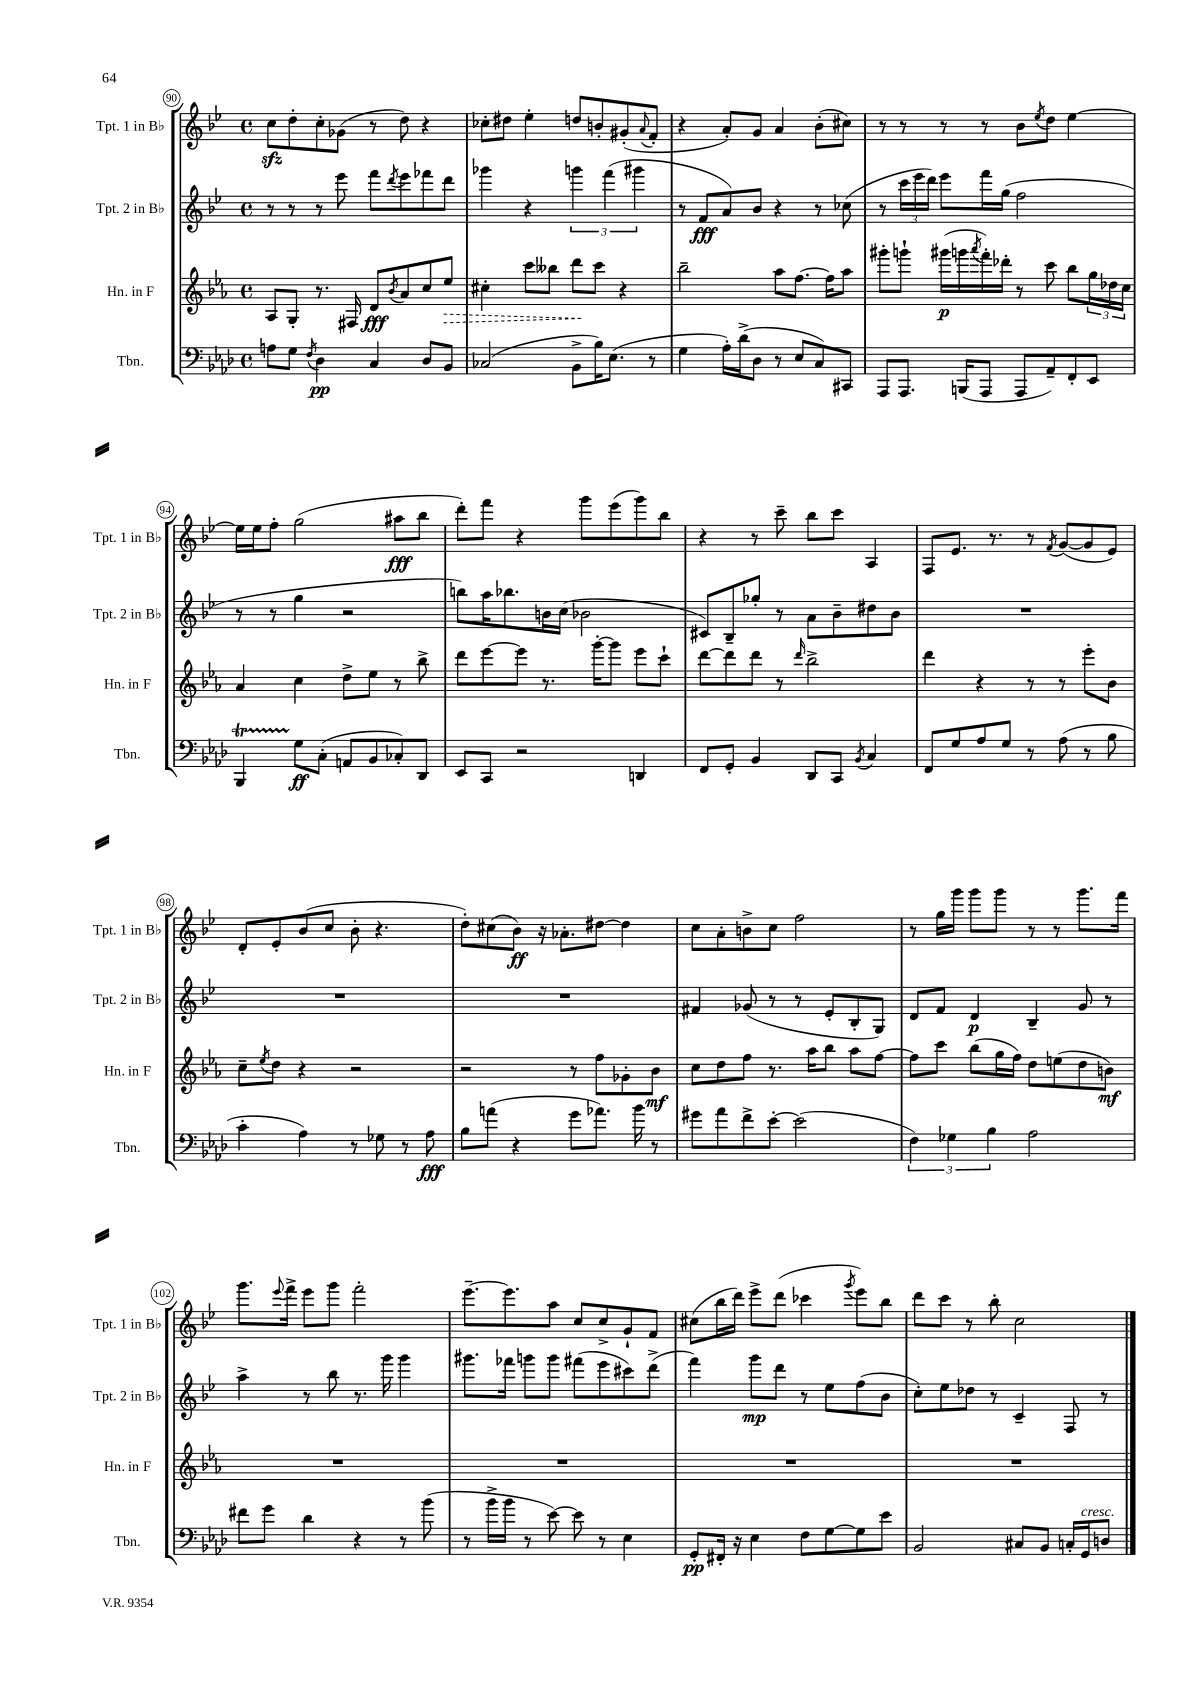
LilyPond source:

<<
\new StaffGroup <<
\new Staff = "s0" \with { instrumentName = "Tpt. 1 in Bb" shortInstrumentName = "Tpt. 1 in Bb" } {
    \clef treble \key bes \major \defaultTimeSignature \time 4/4
    c''8\sfz d''8-. c''8-. ges'8( r8 d''8) r4 |
    ces''8-. dis''8 ees''4-. d''8 b'8-. gis'8-.( \appoggiatura { a'8 } f'8-. |
    r4 a'8-.) g'8 a'4 bes'8-.( cis''8) |
    r8 r8 r8 r8 bes'8 \acciaccatura { ees''8 } d''8 ees''4~ |
    ees''16 ees''16 f''8-. g''2( ais''8\fff bes''8 |
    d'''8-.) f'''8 r4 g'''8 ees'''8( g'''8) bes''8 |
    r4 r8 c'''8-- bes''8 c'''8 a4 |
    f8 ees'8. r8. r8 \acciaccatura { f'8 } g'8~( g'8 ees'8) |
    d'8-. ees'8-. bes'8( c''8 bes'8-. r4. |
    d''8-.) cis''8( bes'8\ff) r16 aes'8.-. dis''8~ dis''4 |
    c''8 a'8-. b'8-> c''8 f''2 |
    r8 g''16 g'''16 g'''8 g'''8 r8 r8 g'''8. f'''16 |
    g'''8. \appoggiatura { ees'''8 } f'''16-> ees'''8 g'''8 f'''2-. |
    ees'''8.~-- ees'''8. a''8 c''8 c''8-> g'8-! f'8 |
    cis''8( bes''16 d'''16) ees'''8-> d'''8( ces'''4 \acciaccatura { g'''8 } ees'''8) bes''8 |
    d'''8 c'''8 r8 bes''8-. c''2 \bar "|." |
}
\new Staff = "s1" \with { instrumentName = "Tpt. 2 in Bb" shortInstrumentName = "Tpt. 2 in Bb" } {
    \clef treble \key bes \major \defaultTimeSignature \time 4/4
    r8 r8 r8 ees'''8 f'''8 \acciaccatura { d'''8 } ees'''8 fes'''8 d'''8 |
    ges'''4 r4 \tuplet 3/2 { g'''4 f'''4( gis'''4 } |
    r8 f'8\fff a'8) bes'8 r4 r8 ces''8( |
    r8 \tuplet 3/2 { c'''16 ees'''16 d'''16) } ees'''8 f'''16 g''16( f''2 |
    r8 r8 g''4 r2 |
    b''8) a''16 bes''8. b'16 c''16( bes'2 |
    cis'8) bes8-- ges''8-. r8 a'8 bes'8-- dis''8 bes'8 |
    R1 |
    R1 |
    R1 |
    fis'4 ges'8( r8 r8 ees'8-. bes8-. g8) |
    d'8 f'8 d'4\p bes4-- g'8 r8 |
    a''4-> r8 bes''8 r8. g'''16 g'''4 |
    gis'''8. fes'''16 g'''8 g'''8 fis'''8( ees'''8 cis'''8) d'''8->( |
    f'''4) g'''8\mp d'''8 r8 ees''8 f''8( bes'8 |
    c''8-.) ees''8 des''8 r8 c'4-- f8 r8 \bar "|." |
}
\new Staff = "s2" \with { instrumentName = "Hn. in F" shortInstrumentName = "Hn. in F" } {
    \clef treble \key ees \major \defaultTimeSignature \time 4/4
    aes8 g8-. r8. fis16 d'8\fff \acciaccatura { bes'8 } aes'8 c''8 \once \override Hairpin.style = #'dashed-line ees''8\> |
    cis''4-. c'''8 beses''8 d'''8\! c'''8 r4 |
    bes''2-- aes''8 f''8.~ f''16 aes''8 |
    gis'''8-. g'''8-! gis'''16\p( g'''16 \acciaccatura { aes'''8 } f'''16-.) des'''16-. r8 c'''8 bes''8 \tuplet 3/2 { g''16 des''16 c''16 } |
    aes'4 c''4 d''8-> ees''8 r8 bes''8-> |
    d'''8 ees'''8~ ees'''8 r8. g'''16~-. g'''8 ees'''8 c'''8-! |
    d'''8~ d'''8 d'''8 r8 \grace { d'''16 } bes''2-> |
    d'''4 r4 r8 r8 ees'''8-. bes'8 |
    c''8-- \acciaccatura { ees''8 } d''8 r4 r2 |
    r2 r8 f''8 ges'8-. bes'8\mf |
    c''8 d''8 f''8 r8. aes''16 bes''8 aes''8 f''8~ |
    f''8 c'''8 bes''8( g''16 f''16) d''8 e''8( d''8 b'8\mf) |
    R1 |
    R1 |
    R1 |
    R1 \bar "|." |
}
\new Staff = "s3" \with { instrumentName = "Tbn." shortInstrumentName = "Tbn." } {
    \clef bass \key aes \major \defaultTimeSignature \time 4/4
    a8 g8 \acciaccatura { f8 } des4\pp c4 des8 bes,8 |
    ces2( bes,8-> bes16) ees8.( r8 |
    g4 aes16-.) des'16->( des8 r8 ees8 c8) cis,8 |
    aes,,8 aes,,8. b,,16( aes,,8 aes,,8 aes,8--) f,8-. ees,8 |
    bes,,4\startTrillSpan g8\stopTrillSpan\ff c8-.( a,8 bes,8 ces8-.) des,8 |
    ees,8 c,8 r2 d,4 |
    f,8 g,8-. bes,4 des,8 c,8 \acciaccatura { bes,8 } c4 |
    f,8 g8 aes8 g8 r8 aes8( r8 bes8 |
    c'4-. aes4) r8 ges8 r8 aes8\fff |
    bes8 a'8( r4 g'8 aes'8.) bes'16 r8 |
    gis'8 aes'8 f'8-> ees'8~-. ees'2( |
    \tuplet 3/2 { f4) ges4 bes4 } aes2 |
    fis'8 g'8 des'4 r4 r8 bes'8( |
    r8 bes'16-> bes'16 r8 ees'8~) ees'8 r8 ees4 |
    g,8-.\pp fis,16-. r16 ees4 f8 g8~ g8 ees'8 |
    bes,2 cis8 bes,8 c16-. g,16^\markup { \italic "cresc." } d8 \bar "|." |
}
>>
>>
\layout { \context { \Score currentBarNumber = #90 \override BarNumber.stencil = #(make-stencil-circler 0.1 0.3 ly:text-interface::print) } }
